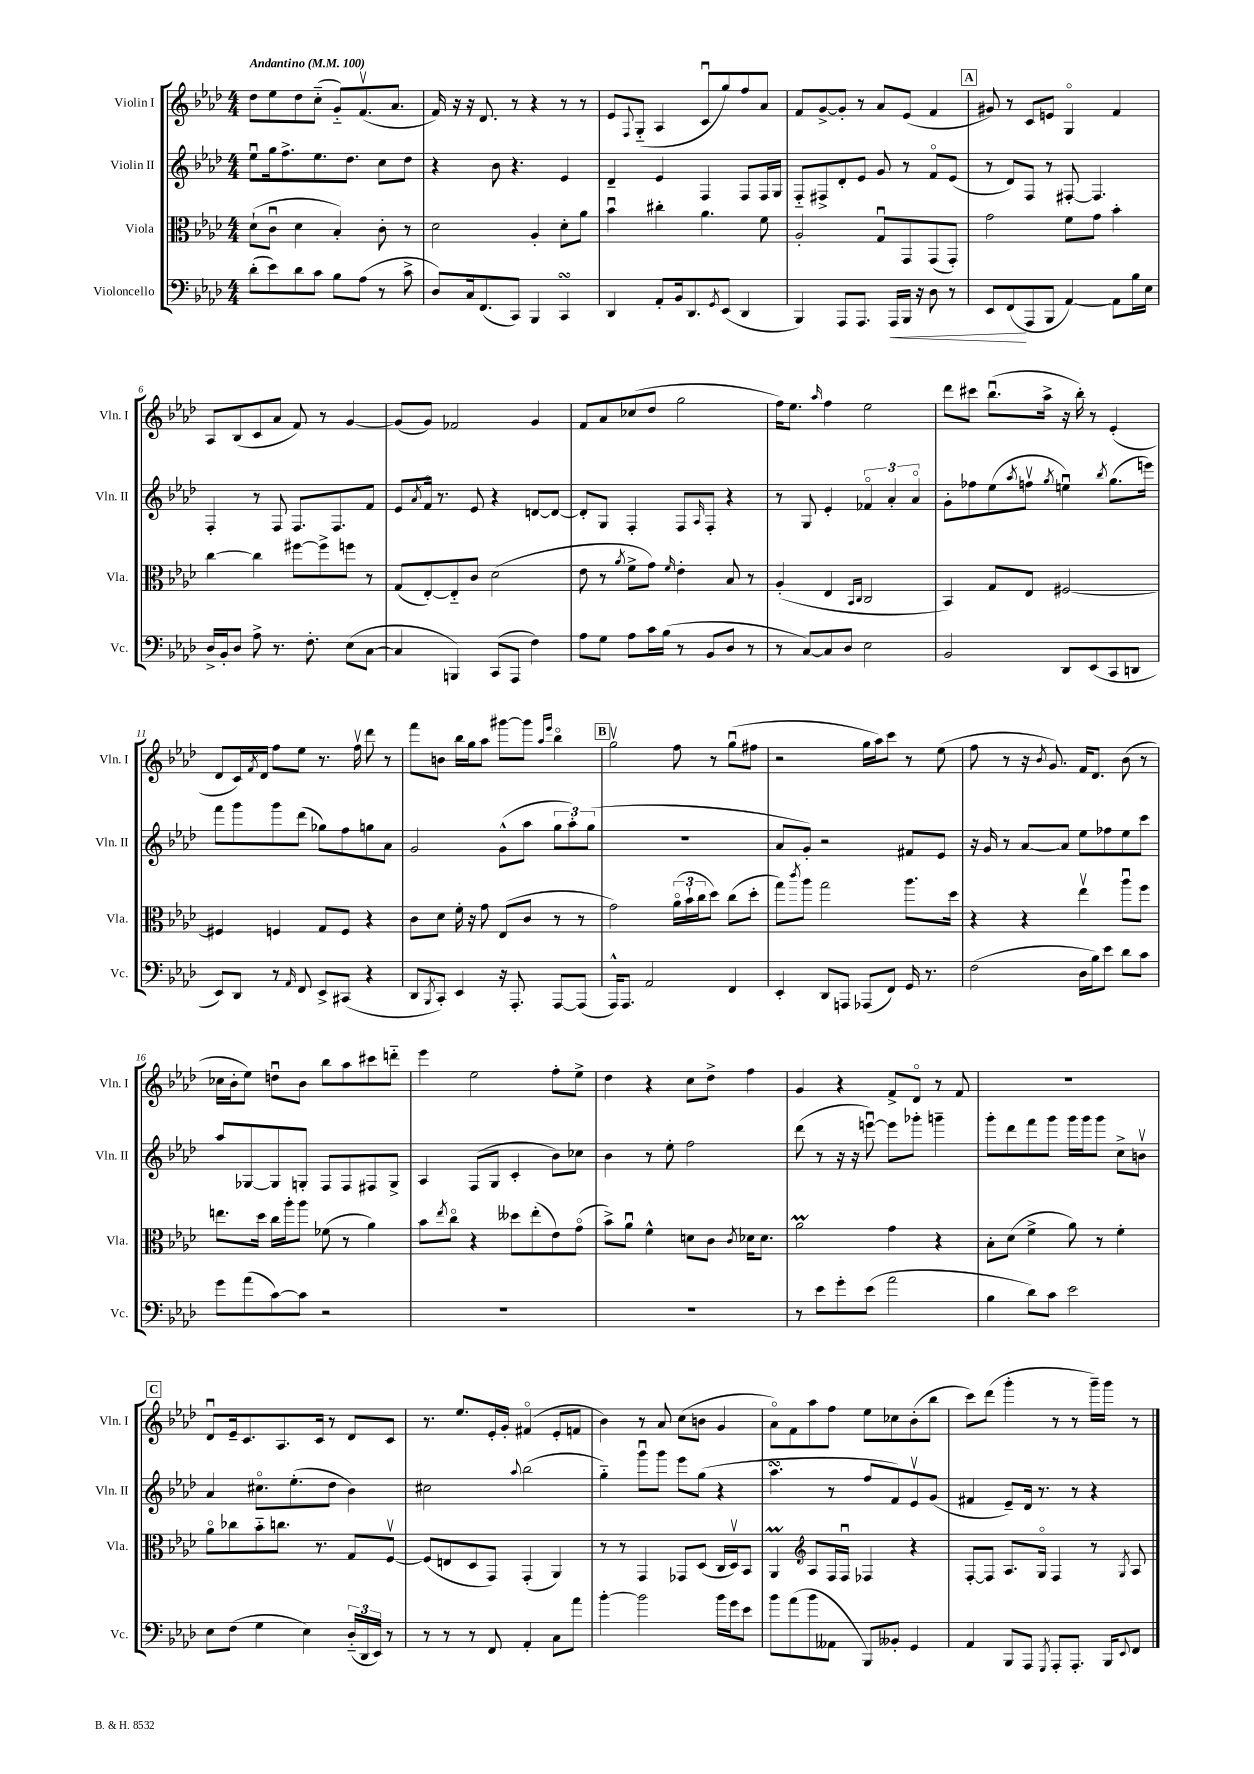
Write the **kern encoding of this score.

**kern	**kern	**kern	**kern
*staff4	*staff3	*staff2	*staff1
*clefF4	*clefC3	*clefG2	*clefG2
*k[b-e-a-d-]	*k[b-e-a-d-]	*k[b-e-a-d-]	*k[b-e-a-d-]
*M4/4	*M4/4	*M4/4	*M4/4
*MM100	*MM100	*MM100	*MM100
(8d-'	(8d-`	8ee-u	8dd-
8e-)	8cu	16gg	8ee-
.	.	8.ff^	.
8d-	4d-	.	8dd-
8c	.	8.ee-	(8cc'~
8B-	4B-')	.	8g'~)
.	.	8.dd-	.
(8A-	.	.	(8.fv
8r	8c'	8cc	.
.	.	.	8.a-
8c^	8r	8dd-	.
=	=	=	=
8D-)	2d-	4r	16f)
.	.	.	16r
16C	.	.	16r
(8.FF	.	.	8.d-
.	.	8b-	.
8CC)	.	4.r	8r
4BBB-	4A-'	.	4r
4CC	8d-'	4e-	8r
.	8a-	.	8r
=	=	=	=
4DD-	4b-u	4d-~	8e-
.	.	.	8qqF
.	.	.	(8G'~
8AA-'	4cc#'	4e-	4A-
16BB-	.	.	.
8.DD-	.	.	.
.	4.a-	4F	8cu
8qGG	.	.	.
(8EE-	.	.	8gg)
4DD-	.	8F	8ff
.	8f	16F	8a-
.	.	16G	.
=	=	=	=
4BBB-)	2A-'	8F'~	8f
.	.	8F#^	[8g^
8AAA-	.	8d-'	8g']
8.AAA-	.	8e-	8r
.	8Gu	8g	8a-
16AAA-	.	.	.
16BBB-	8GG	8r	(8e-
16r	.	.	.
8D-	(8GG	8fo	4f
8r	8GG')	(8e-	.
=	=	=	=
8EE-	2g	8r	8g#)
(8FF	.	8d-)	8r
8AAA-	.	8F	8c
8BBB-	.	8r	8e
[4AA-)	8f	[8F#'	4Go
.	8g	4.F#]	.
8AA-]	4b-'	.	4f
16B-	.	.	.
16E-	.	.	.
=	=	=	=
16D-^	[4cc	4F'	8A-
16BB-'	.	.	.
8D-	.	.	(8B-
8A-^	4cc]	8r	8c
8.r	.	8F	8a-
.	[8ff#	8.F	8f)
8.F'	.	.	.
.	8ff#^]	.	8r
.	.	8.F	.
(8E-	8ff	.	[4g
[8C	8r	8f	.
=	=	=	=
4C]	(8G	8e-	(8g]
.	.	8qa-	.
.	[8E-')	16fo	8g)
.	.	8.r	.
4BBB)	8E-'~]	.	2f-
.	8c	8e-	.
(8CC	(2d-	4r	.
8AAA-	.	.	.
4F)	.	[8d	4g
.	.	8d_	.
=	=	=	=
8A-	8e-	8d']	8f
8G	8r	8G	8a-
.	8qa-	.	.
8A-	8f^	4F'	(8cc-
16c	8g)	.	8dd-
(16B-	.	.	.
.	16qqf	.	.
8r	4e-'	8F	2gg
.	.	16qqA-	.
8BB-	.	8F'	.
8D-	8B-	4r	.
8r	8r	.	.
=	=	=	=
8r	(4A-'	8r	16ff)
.	.	.	8.ee-
[8C)	.	8G	.
.	.	.	16qqaa-
8C]	4E-	4e-'	4ff
8D-	.	.	.
.	16qqBB-	.	.
.	16qqC	.	.
2E-	2C	6f-o	2ee-
.	.	6a-'	.
.	.	6a-o	.
=	=	=	=
2BB-	4BB-)	8g'	8ddd-
.	.	8ff-	8ccc#
.	8G	(8ee-	(8.bb-u
.	.	8qaa-	.
.	8E-	8ffv	.
.	.	.	16aa-^
.	.	8qgg	.
8DD-	[2F#	4eeu)	16r
.	.	.	16bb-')
(8EE-	.	.	8r
.	.	8qbb-	.
8CC	.	(8.gg	(4e-'
8DD	.	.	.
.	.	16eee)	.
=	=	=	=
8EE-)	4F#]	8fff	8d-
8DD-	.	8ggg	16c)
.	.	.	8qf
.	.	.	16d-
8r	4F	8ggg	8ff
16qqAA-	.	.	.
8FF	.	(8ddd-	8ee-
8EE-^	8G	8gg-)	8.r
(8CC#	8F	8ff	.
.	.	.	16ffv
4r	4r	8gg	8ddd-
.	.	8a-	8r
=	=	=	=
8DD-	8c	2g	8fff
8qBBB-	.	.	.
8CC')	8d-	.	8b
4EE-	16f'	.	16bb-
.	16r	.	16gg
.	8g	.	8aa-
16r	(8E-	(8g^^	[8ggg#
8.AAA-'	.	.	.
.	8c	8aa-	8ggg#]
.	.	.	16qqaa-
.	.	.	16qqeee-
[8AAA-	8r	12gg	4bb-o
.	.	12aa-')	.
(8AAA-]	8r	.	.
.	.	(12gg	.
=	=	=	=
16AAA-^^)	2g)	1r	2ggv
8.AAA-	.	.	.
2AA-	.	.	.
.	(24a-o	.	8ff
.	24b-`	.	.
.	24cc	.	.
.	8dd-)	.	8r
4FF	(8cc	.	(8ggu
.	8dd-'	.	8ff#
=	=	=	=
4EE-'	8gg)	8a-	2r
.	8qccc	.	.
.	8aa-	8g')	.
8DD-	2gg	2r	.
8AAA	.	.	.
(8AAA-	.	.	16gg
.	.	.	16aa-)
8FF)	.	.	8ccc
16GG	8.aa-	8f#	8r
8.r	.	.	.
.	.	8e-	(8ee-
.	16dd-	.	.
=	=	=	=
(2F	4r	16r	8ff
.	.	16g	.
.	.	8r	8r
.	4r	[8a-	16r
.	.	.	8qb-
.	.	.	8.g)
.	.	8a-]	.
16D-	4ee-v	8ee-	16f
16B-)	.	.	8.d-
8e-	.	8ff-	.
8d-	8aa-u	8ee-	(8b-
8c	8ff	8ccc	8r
=	=	=	=
8g	8.ee	8aa-	16cc-
.	.	.	16b-'
(8a-	.	[8G-	8ee-)
.	16dd-	.	.
[8c)	16cc	8G-]	8ddu
.	16aa-'	.	.
8c]	8aa-	8G'	8b-
2r	(8f-	8F	8bb-
.	8r	8F	8aa-
.	4a-)	8F#	8ccc#
.	.	8G^	8ddd'~
=	=	=	=
1r	8b-	4A-	4eee-
.	8qee-	.	.
.	8cco	.	.
.	4r	(8F	2ee-
.	.	8G	.
.	8dd--	4c'	.
.	(8ee-'	.	.
.	8e-)	8b-)	8ff'
.	(8go	8cc-	8ee-^
=	=	=	=
1r	8b-^)	4b-	4dd-
.	8a-u	.	.
.	4f^^	8r	4r
.	.	8ee-'	.
.	8d	2ff	8cc
.	8c	.	8dd-^
.	8qc	.	.
.	16d-	.	4ff
.	8.d-	.	.
=	=	=	=
8r	2a-	(8ddd-	4g
8e-	.	8r	.
8g'	.	16r	4r
.	.	16r	.
(8e-	.	[8eeeu)	.
2a-	4g	8eee]	8f^
.	.	8ggg-'	8d-o
.	4r	4ggg~	8r
.	.	.	8f
=	=	=	=
4B-	8B-'	8ggg'	1r
.	(8d-	8ddd-	.
8d-)	4f^	8fff	.
8c	.	8ggg	.
2e-	8a-)	16ggg	.
.	.	16ggg	.
.	8r	8ggg	.
.	4f'	8cc^	.
.	.	8bv	.
=	=	=	=
8E-	8a-o	4a-	8d-u
(8F	8cc-	.	16e-~
.	.	.	8.c
4G	8b-'~	8.cc#o	.
.	8.cc	.	8.A-
.	.	(8.ee-'	.
4E-)	.	.	.
.	8.r	.	16c
.	.	8dd-	8r
(24D-'~	8G	4b-)	8d-
24DD-	.	.	.
24EE-)	.	.	.
8r	[8Fv	.	8c
=	=	=	=
8r	(8F]	2cc#	8.r
8r	8E	.	.
.	.	.	8.ee-
8r	8D-	.	.
8FF	8GG)	.	16e-'
.	.	.	16g'
.	.	8qqaa-	.
4AA-'	(4GG'	(2bb-	(4f#o
8C	4AA-)	.	8e-'
8a-	.	.	8f
=	=	=	=
[4b-'	8r	4gg'~)	4b-)
.	8r	.	.
2b-]	4GG	8gggu	8r
.	.	8ggg	8a-
.	8GG-	8eee-	(8cc
.	(8D-	(8gg	8b
16b-	16C	4r	4g
16g	16D-v)	.	.
8e-	8BB-	.	.
=	=	=	=
8b-	4AA-	4.aa-	8a-o)
(8a-	.	.	8f
*	*clefG2	*	*
8b-	8A-	.	8aa-
8AA--	16F	8r	8ff
.	16Fu	.	.
8BBB-)	4F-	8ff	8ee-
8BB--'	.	8f)	8cc-
4GG	4r	8e-v	(8b-'
.	.	(8g	8bb-
=	=	=	=
4AA-	[8F'	4f#	8ccc)
.	8F]	.	(8ddd-
8BBB-	8.A-	8e-~)	4ggg'
8AAA-	.	16d-	.
.	16Go	8.r	.
8qGGG	.	.	.
8AAA-'	4F	.	8r
8.AAA-'	.	8r	8r
.	8r	4r	16ggg~)
16BBB-	.	.	16ggg
8qqEE-	8qG	.	.
8FF	8A-	.	8r
==	==	==	==
*-	*-	*-	*-
